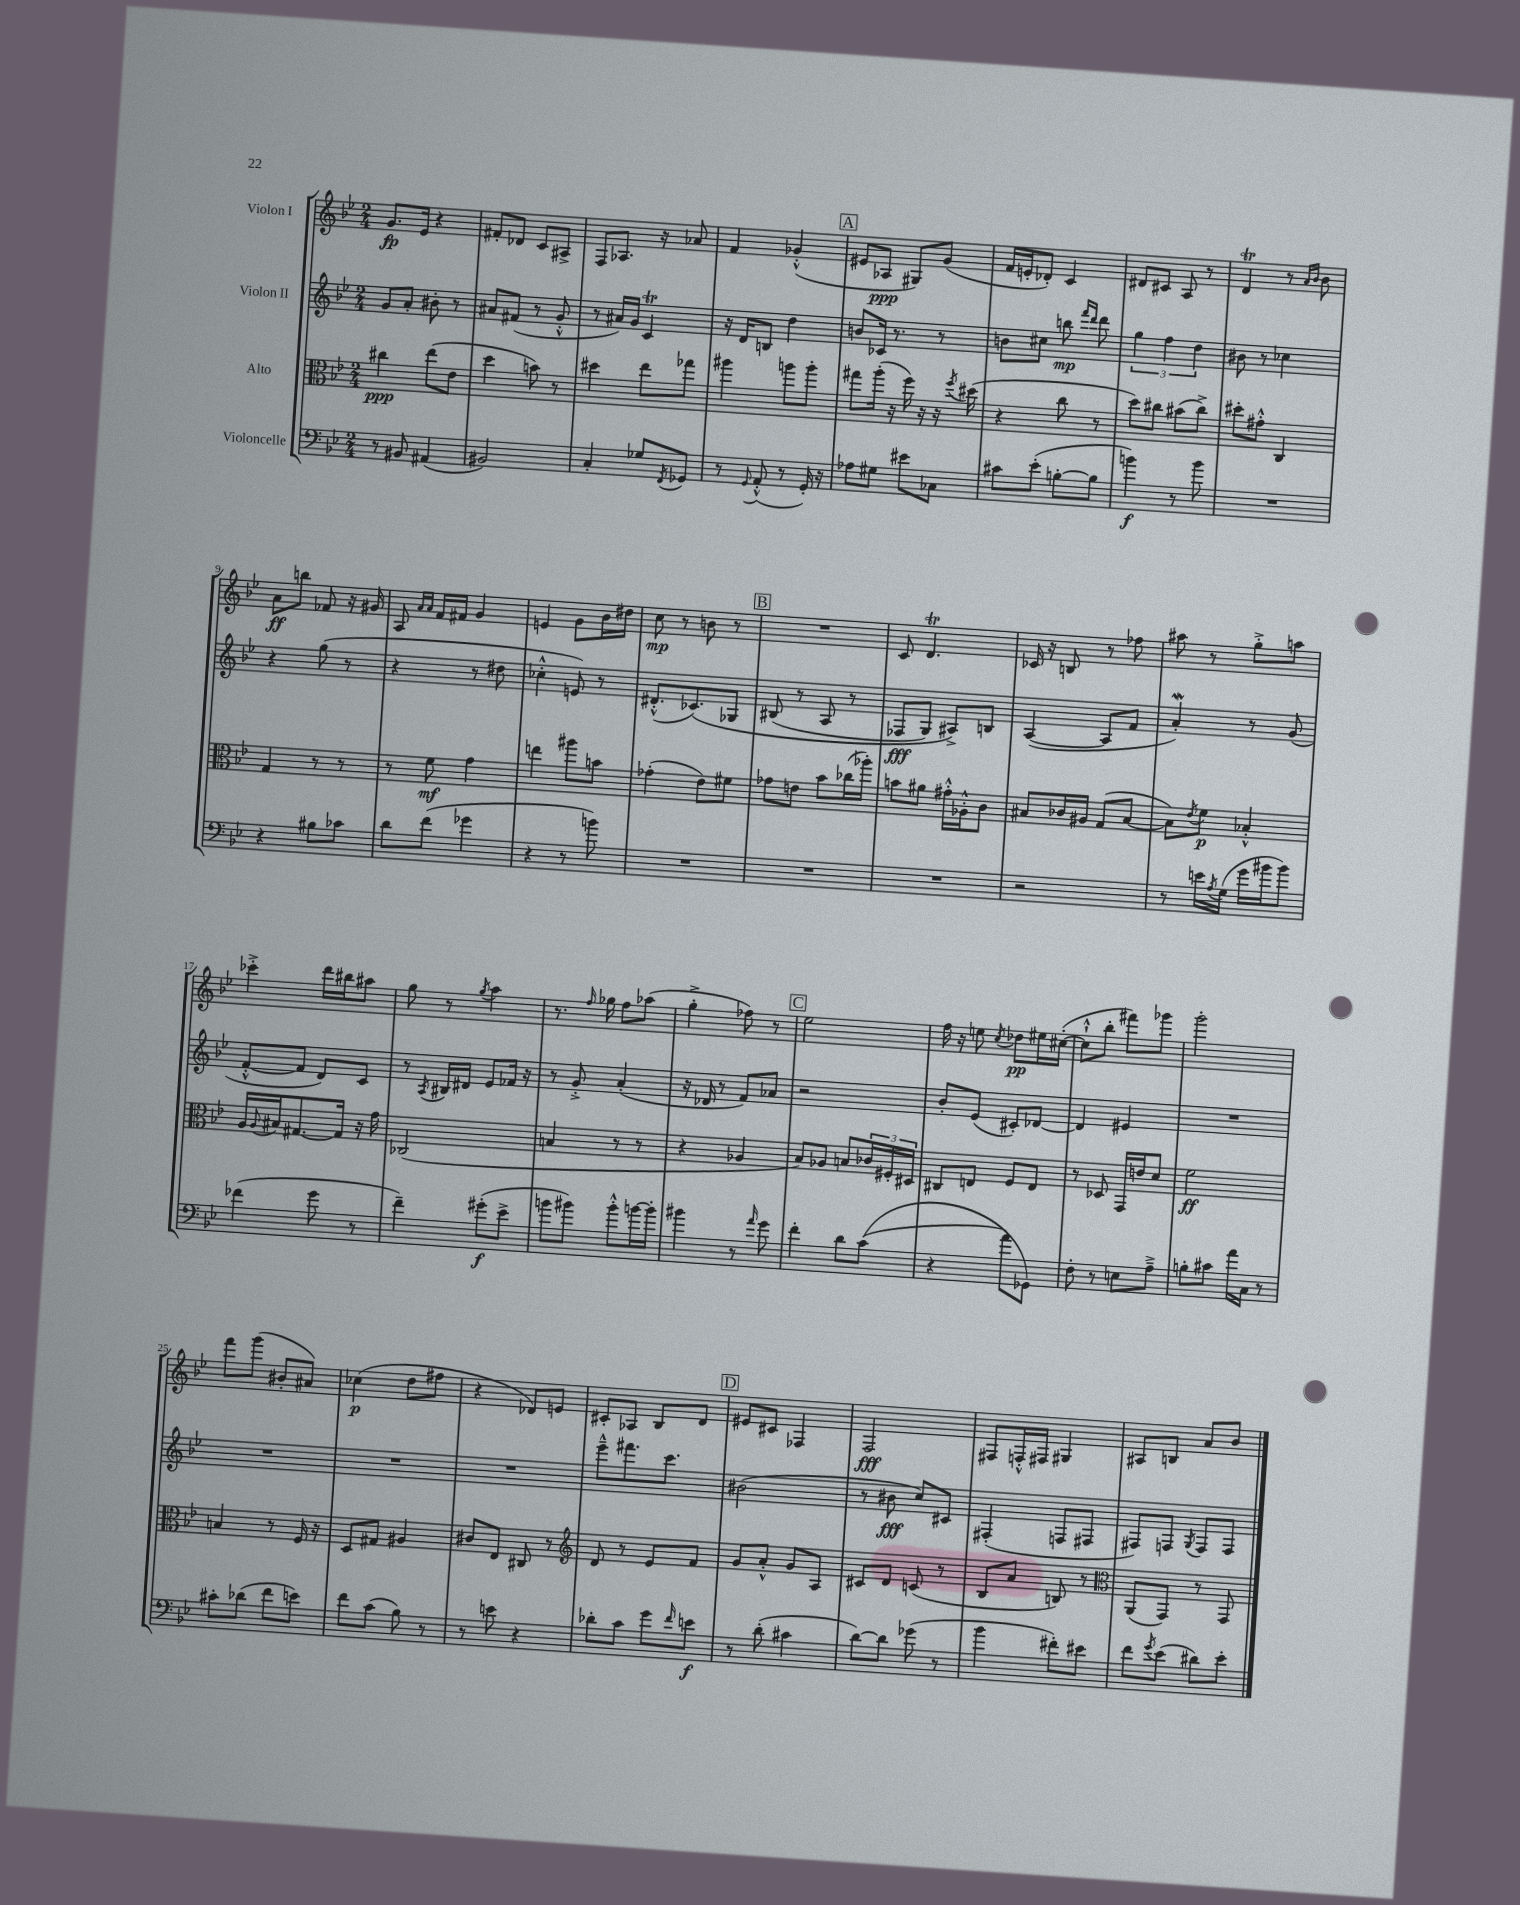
<<
\new StaffGroup <<
\new Staff = "s0" \with { instrumentName = "Violon I" } {
    \clef treble \key bes \major \numericTimeSignature \time 2/4
    g'8.\fp ees'16 r4 |
    fis'8-. des'8 c'8 ais8-> |
    f8 aes8. r16 aes'8 |
    f'4 ges'4-.-^( |
    \mark \markup { \box "A" } eis'8 aes8\ppp gis8) g'8( |
    f'16 e'16-. des'8-.) c'4 |
    dis'8 cis'8 a8 r8 |
    d'4\trill r8 \grace { a'16 bes'16 } bes'8 |
    a'8\ff b''8 fes'8 r16 gis'16 |
    a8 \grace { a'16 a'16 } f'16 fis'16 g'4 |
    e'4 g'8 bes'16 dis''16 |
    c''8\mp r8 b'8 r8 |
    \mark \markup { \box "B" } R2 |
    c'8 d'4.\trill |
    ces'16 r16 b8 r8 fes''8 |
    ais''8 r8 g''8-.-> a''8 |
    ces'''4-.-> d'''16 bis''16 ais''8 |
    g''8 r8 \acciaccatura { g''8 } a''4 |
    r8. \grace { f''16 } ges''16 f''8 aes''8( |
    g''4-.-> fes''8) r8 |
    \mark \markup { \box "C" } ees''2 |
    f''16 r16 e''8 \acciaccatura { c''8 } des''8\pp eis''16 cis''16~-.( |
    cis''8-!-^ bes''8-. fis'''8) ges'''8 |
    g'''2-. |
    f'''8 g'''8( bis'8-. ais'8) |
    ces''4\p( d''8 fis''8 |
    r4 des'8) e'8 |
    cis'8-. aes8 bes8 d'8 |
    \mark \markup { \box "D" } eis'8 cis'8 fes4 |
    f2\fff |
    fis8 f16-.-^ fis16 gis4 |
    ais8 b8 a'8 bes'8 \bar "|." |
}
\new Staff = "s1" \with { instrumentName = "Violon II" } {
    \clef treble \key bes \major \numericTimeSignature \time 2/4
    g'8 a'8-. bis'8-. r8 |
    ais'8 fis'8( r8 g'8-.-^ |
    r8 ais'16) g'16 c'4\trill |
    r16 d'16 b8 d''4 |
    \mark \markup { \box "A" } b'8 ces'16 r8. r8 |
    b'8 cis''8 b''8\mp \grace { f'''16 d'''16 } d'''8 |
    \tuplet 3/2 { g''4 f''4 d''4 } |
    bis'8 r8 ces''4 |
    r4 g''8( r8 |
    r4 r8 dis''8 |
    ces''4-.-^ e'8) r8 |
    dis'8.-.-^( ces'8.)\( ges8 |
    \mark \markup { \box "B" } bis8( r8 a8 r8 |
    fes8\fff g8) ais8->\) b8 |
    a4~( a8 f'8 |
    a'4-.\mordent) r8 g'8( |
    f'8~-.-^ f'8 d'8) c'8 |
    r8 \acciaccatura { a8 } bis16 dis'16 ees'8 fes'16 r16 |
    r8 g'8-.-> a'4-.( |
    r16 des'16 r8 f'8) aes'8 |
    \mark \markup { \box "C" } r2 |
    bes'8-. ees'8( cis'8-.) des'8~ |
    des'4 eis'4 |
    R2 |
    R2 |
    R2 |
    R2 |
    ees'''8---^ fis'''8. c'''8. |
    \mark \markup { \box "D" } bis'2( |
    r8 bis'8\fff c''8) cis'8 |
    fis4-.( f8 fis8 |
    fis8) f8 \acciaccatura { g8 } f8 f8 \bar "|." |
}
\new Staff = "s2" \with { instrumentName = "Alto" } {
    \clef alto \key bes \major \numericTimeSignature \time 2/4
    cis''4\ppp ees''8( ees'8 |
    d''4 b'8) r8 |
    dis''4 ees''8 ges''8 |
    ais''4 a''8 a''8-. |
    \mark \markup { \box "A" } gis''8 a''16-.( r16 f''16) r16 r16 \acciaccatura { f''8 } dis''16( |
    r4 c''8 r8 |
    d''8) cis''8 bis'8( cis''8->) |
    dis''8-. gis'8-.-^ c4 |
    g4 r8 r8 |
    r8 f'8\mf g'4 |
    e''4 ais''8 b'8 |
    ges'4-.( ees'8) fis'8 |
    \mark \markup { \box "B" } ges'8 e'8 bes'8 ces''16( aes''16-.) |
    b'8 ais'8 gis'16-.-^ aes16-.-^ c'8 |
    bis8 ces'16 ais16 g8( bis8~ |
    bis8) \acciaccatura { ees'8 } f'8\p bes4-.-^ |
    a16 \appoggiatura { a8 } bis16 gis8.~ gis16 r16 g'16 |
    ces2( |
    b4 r8 r8 |
    r4 aes4 |
    \mark \markup { \box "C" } bes8) aes8 b8 \tuplet 3/2 { ces'16 fis16-. dis16 } |
    cis8 e8 f8 e8 |
    r8 des8 g,16 e'16 d'8 |
    f'2\ff |
    b4 r8 f16 r16 |
    d8 gis8 ais4 |
    cis'8 ees8 cis8 r8 |
    \clef treble d'8 r8 ees'8 f'8 |
    \mark \markup { \box "D" } g'8 a'8-.-^ g'8 a8 |
    cis'8 d'8 c'8( r8 |
    bes8 a'8 b8) r8 |
    \clef alto a,8( g,8) r8 g,8 \bar "|." |
}
\new Staff = "s3" \with { instrumentName = "Violoncelle" } {
    \clef bass \key bes \major \numericTimeSignature \time 2/4
    r8 bis,8 ais,4( |
    bis,2) |
    c4-. ges8 \acciaccatura { f,8 } ges,8 |
    r8 \appoggiatura { g,8 } a,8-.-^( r8 g,16-.) r16 |
    \mark \markup { \box "A" } aes8 gis8 eis'8 ces8 |
    cis'8 ees'8-.( b8~-. b8 |
    b'4\f) r8 b'8 |
    R2 |
    r4 bis8 ces'8 |
    d'8 f'8( ges'4 |
    r4 r8 b'8) |
    R2 |
    \mark \markup { \box "B" } R2 |
    R2 |
    r2 |
    r8 e'16 \acciaccatura { a8 } g16( g'16 bis'16 bis'8) |
    fes'4( g'8 r8 |
    f'4--) gis'8-.\f( ees'8-> |
    b'8 bis'8) bis'8-.-^ b'16~ b'16-. |
    bis'4 r8 \grace { a'16 } g'8 |
    \mark \markup { \box "C" } f'4-. d'8 c'8(\( |
    r4 a'8) ges,8\) |
    f8-. r8 e8 a8---> |
    b8-. cis'8 a'16 c16 r8 |
    cis'8-. des'8( f'8 e'8) |
    f'8 c'8( bes8) r8 |
    r8 e'8 r4 |
    des'8-. c'8 g'8 \grace { f'16 } e'8\f |
    \mark \markup { \box "D" } r8 d'8-.( cis'4 |
    d'8~) d'8 ges'8( r8 |
    bes'4 fis'8-.) eis'8 |
    f'8 \acciaccatura { g'8 } ees'8( dis'8) ees'8-. \bar "|." |
}
>>
>>
